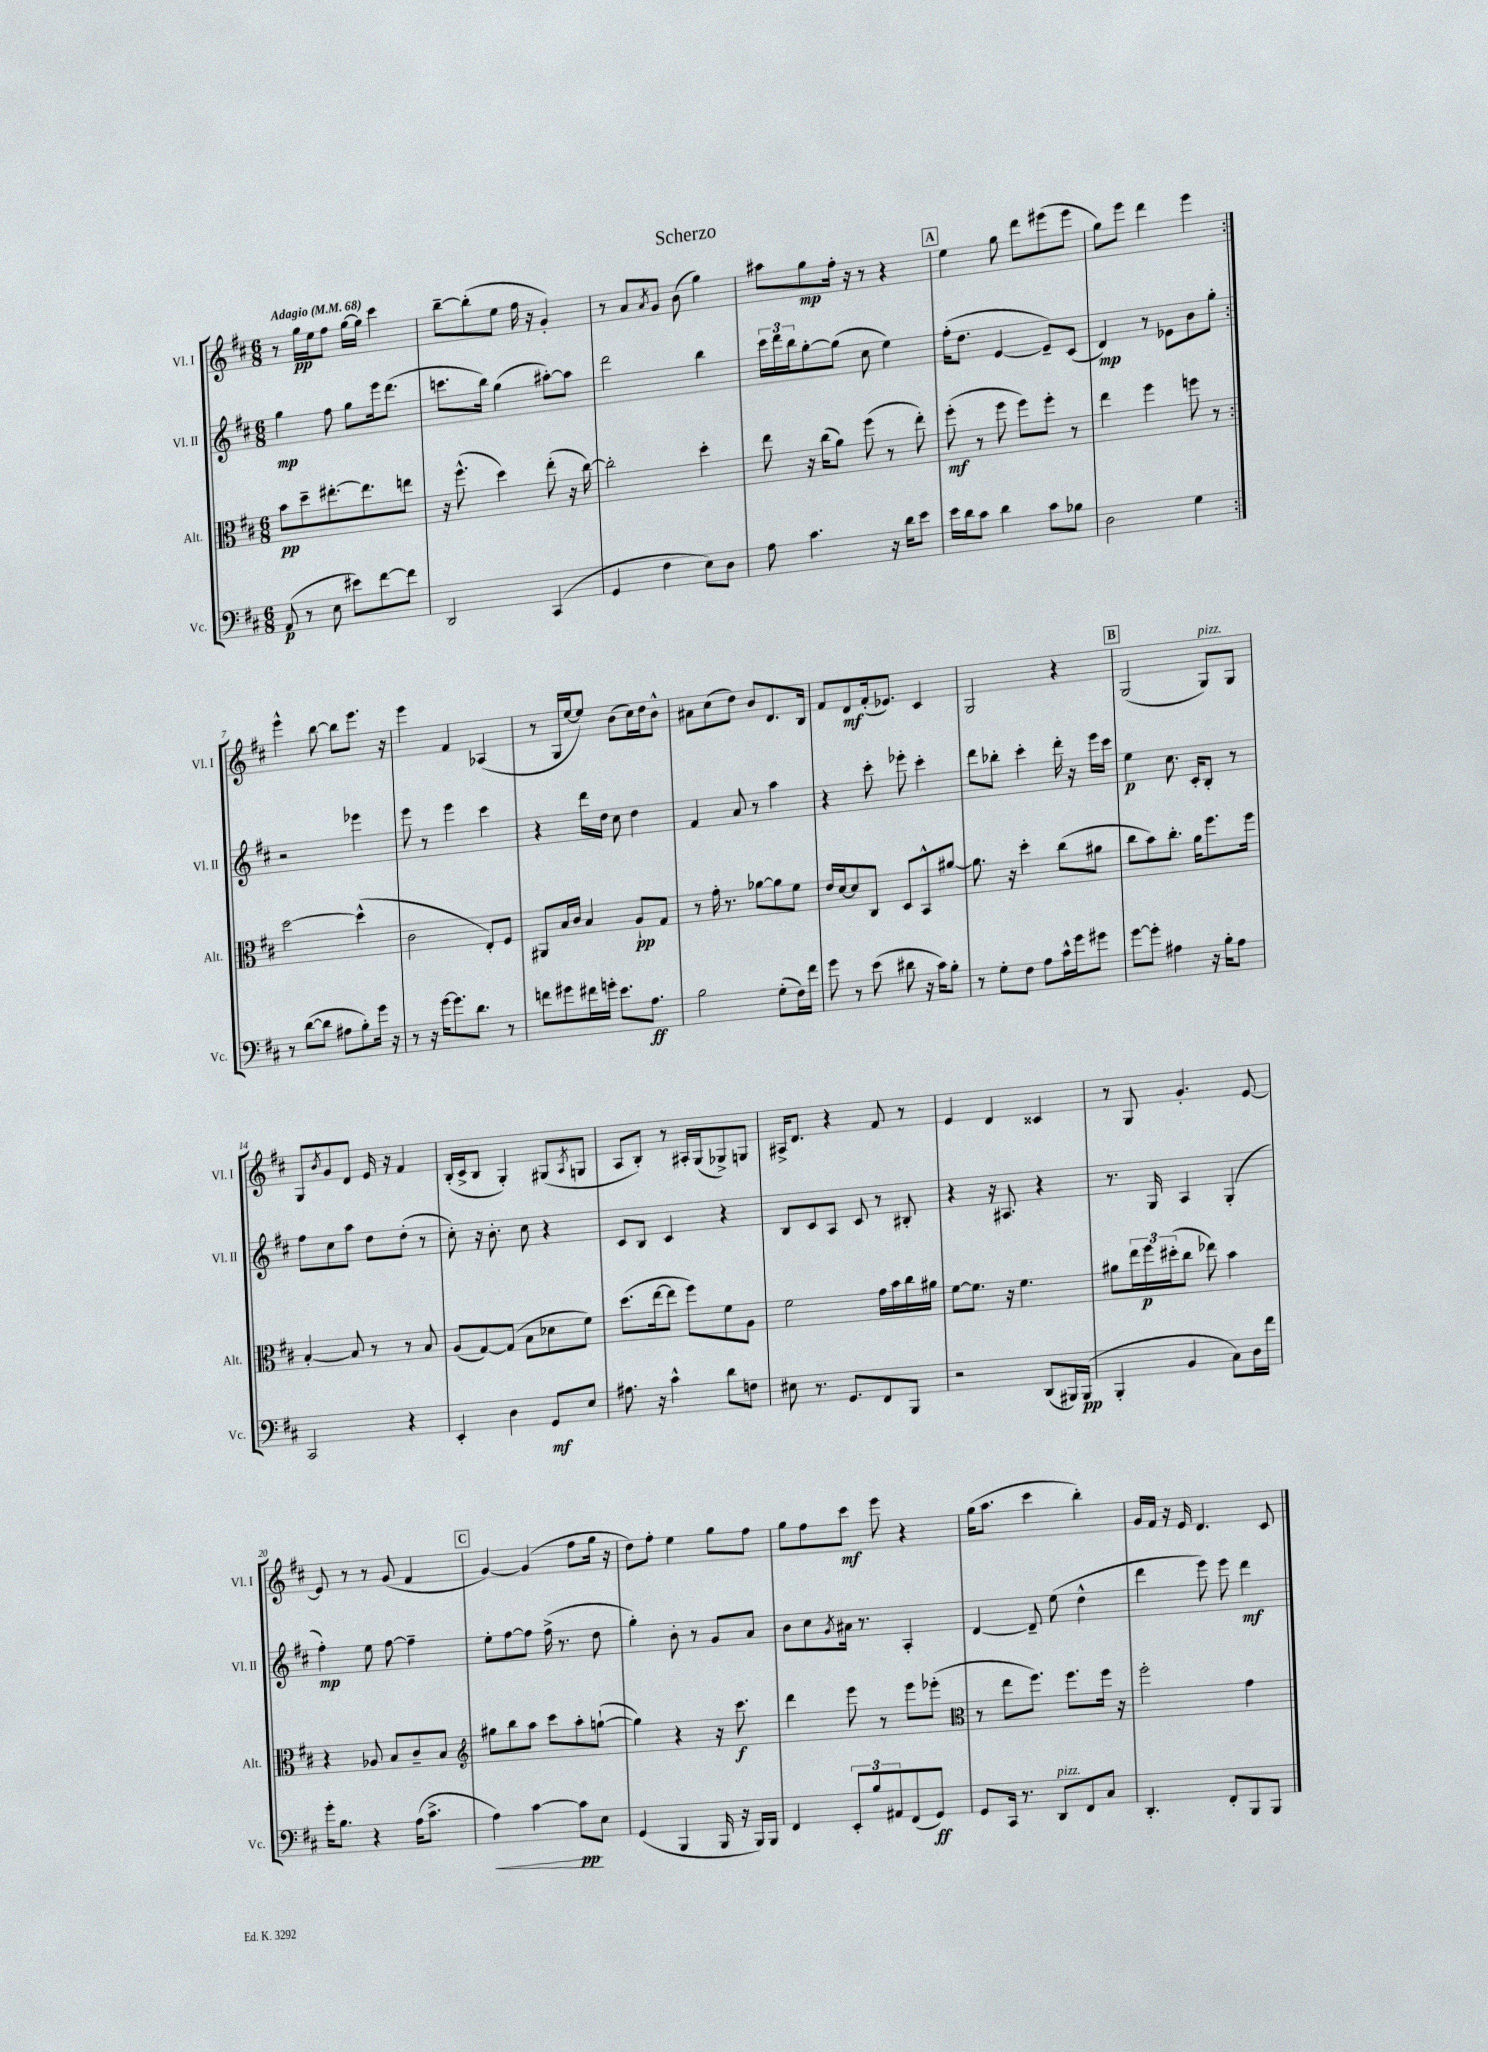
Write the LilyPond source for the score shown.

\header { title = "Scherzo" }
<<
\new StaffGroup <<
\new Staff = "s0" \with { instrumentName = "Vl. I" shortInstrumentName = "Vl. I" } {
    \clef treble \key d \major \numericTimeSignature \time 6/8 \tempo "Adagio" 4 = 68
    \repeat volta 2 { r8 g''16\pp e''16 fis''8 g''16~ g''16 cis'''4 |
    b''8~-- b''8-.( e''8 fis''16 r16 g'4-.) |
    r8 a'8 \acciaccatura { a'8 } g'8 b'8( g''4) |
    ais''8 g''8\mp fis''16-. r16 r8 r4 |
    \mark \markup { \box "A" } e''4 g''8 d'''8 eis'''8( eis'''8 |
    g''8) e'''8 d'''4 e'''4 | }
    e'''4-^ b''8~ b''8 e'''8. r16 |
    e'''4 fis'4 aes4( |
    r8 g16 e''16~ e''8) b'8( cis''16) d''16 b'8-^ |
    ais'8 cis''8( d''8) b'8 d'8. b16 |
    fis'8 d'8\mf fis'16-.( ees'8.) cis'4 |
    g2 r4 |
    \mark \markup { \box "B" } g2( g8^\markup { \italic "pizz." }) g8 |
    g8 \acciaccatura { b'8 } g'8 d'8 e'16 r16 fis'4 |
    b16-.( cis'16-> b8 g4-.) gis8( \acciaccatura { a8 } g8 |
    a8 b8-.) r8 ais16-. g16( ges8->) g8 |
    ais16-> d'8. r4 fis'8 r8 |
    e'4 d'4 cisis'4 |
    r8 g8 g'4.-. e'8~ |
    e'8 r8 r8 g'8( fis'4 |
    \mark \markup { \box "C" } g'4~) g'4( fis''8 g''16 r16 |
    d''8) fis''8-. e''4 g''8 fis''8 |
    g''8 fis''8 cis'''8\mf e'''8 r4 |
    g''16( a''8. cis'''4 b''4-.) |
    g'16 fis'16 r16 e'16 d'4. cis'8 \bar "|." |
}
\new Staff = "s1" \with { instrumentName = "Vl. II" shortInstrumentName = "Vl. II" } {
    \clef treble \key d \major \numericTimeSignature \time 6/8
    \repeat volta 2 { g''4\mp fis''8 g''8 e'''16 d'''8.( |
    c'''8. b''16) g''4( ais''8~-.) ais''8 |
    d'''2 b''4 |
    \tuplet 3/2 { cis'''16 d'''16 b''16 } g''8~-. g''8( cis''8 e''4) |
    \mark \markup { \box "A" } fis''16-.( d''8. e'4~ e'8--) cis'8( |
    d'4\mp) r8 ees'8 b'8 g''8-. | }
    r2 ees'''4 |
    e'''8 r8 e'''4 cis'''4 |
    r4 d'''16 d''16 cis''8 d''4 |
    fis'4 a'8 r8 a''4 |
    r4 cis'''8-. ees'''8-. cis'''4-. |
    d'''8 bes''8-. cis'''4-. d'''16-. r16 e'''16 cis'''16 |
    \mark \markup { \box "B" } e''4\p cis''8. cis'16-. b8-. r8 |
    fis''8 cis''8 a''8 d''8 d''8-.( r8 |
    cis''8-.) r16 b'8.-. cis''8 r4 |
    cis'8 b8 cis'4 r4 |
    b8 cis'8 a8 cis'8 r8 bis8-. |
    r4 r16 ais8. r4 |
    r8. g16 a4 g4-.( |
    fis''4-.\mp) e''8 fis''8~ fis''4-- |
    \mark \markup { \box "C" } e''8-. fis''8~ fis''8 fis''16->( r8. d''8 |
    g''4-.) b'8-. r8 g'8 a'8 |
    b'8 cis''8 \acciaccatura { g'8 } ais'16 r8. a4-. |
    d'4~ d'8-- e''8( d''4-^ |
    d'''4 e'''8) e'''8 d'''4\mf \bar "|." |
}
\new Staff = "s2" \with { instrumentName = "Alt." shortInstrumentName = "Alt." } {
    \clef alto \key d \major \numericTimeSignature \time 6/8
    \repeat volta 2 { b'8\pp d''8-- eis''8.~-. eis''8. e''8 |
    r16 fis''8.-^( d''4) e''8-.( r16 cis''16~) |
    cis''2-. d''4-. |
    e''8 r16 cis''16( a'8) fis''8( r8 e''8-.) |
    \mark \markup { \box "A" } fis''8-.\mf( r8 fis''8 fis''8) fis''8-. r8 |
    e''4 fis''4 f''8 r8 | }
    d''2~ d''4-^( |
    cis'2 e8-.) fis8 |
    ais,8 b16 cis'16 b4 a8-!\pp g8 |
    r8 g'16-. r8. aes'8~ aes'8 fis'8 |
    e'16 d'16~ d'8 cis8 d8 b,8-^ ais'8~ |
    ais'8. r16 d''4-. cis''8( ais'8 |
    \mark \markup { \box "B" } cis''8 b'8) cis''8.-. a'16 fis''8. fis''16 |
    b4~-. b8 r8 r8 b8 |
    a8( g8~) g8( b8 des'8 fis'8) |
    d''8.( e''16~ e''8 fis''8) fis'8 a8 |
    fis'2 g'16 b'16 cis''16 ais'16 |
    fis'8~ fis'8. r16 fis'4. |
    ais'8 \tuplet 3/2 { e''16 fis''16\p dis''16-.( } cis''8 ees''8) b'4 |
    r4 aes8 b8 cis'8-- b8 |
    \mark \markup { \box "C" } \clef treble gis''8 b''8 a''8 cis'''8 a''8-. g''8~-!( |
    g''4) r4 r16 cis'''8.\f |
    d'''4 e'''8 r8 e'''8 ees'''8-.( |
    \clef alto r8 e''8 fis''8.) fis''8. fis''16 r16 |
    fis''2-. g'4 \bar "|." |
}
\new Staff = "s3" \with { instrumentName = "Vc." shortInstrumentName = "Vc." } {
    \clef bass \key d \major \numericTimeSignature \time 6/8
    \repeat volta 2 { a,8\p( r8 e8 eis'8) fis'8~ fis'8 |
    d,2 cis,4( |
    g,4 fis4 e8) d8 |
    a8 cis'4. r16 d'16 e'8 |
    \mark \markup { \box "A" } e'16 d'16 cis'8 d'4 cis'8 bes8 |
    d2 g4 | }
    r8 d'8~( d'8 ais8 b8-.) g'16 r16 |
    r8 r16 g'16~ g'8. d'8. r8 |
    f'8 gis'8 fis'16 g'16-. e'8. a8.\ff |
    b2 g8-.( fis16) fis'16 |
    g'8 r8 e'8( dis'8 r16 cis'16) b8-. |
    r8 g8-. fis8 a8 cis'16-^ g'16 gis'8 |
    \mark \markup { \box "B" } g'8~ g'8-. ais4 r16 b16-. ais8 |
    cis,2 r4 |
    e,4-. d4 g,8\mf e8 |
    ais8. r16 cis'4-^ d'8 f8 |
    eis8 r8. g,8. fis,8 b,,8 |
    r2 d,8( bis,,16) bis,,16\pp( |
    b,,4-. b,4 cis8) d16 fis'16 |
    g'16-. b8. r4 a16( cis'8.-> |
    \mark \markup { \box "C" } a4\<) cis'4~ cis'8\pp\! e8 |
    g,4( b,,4 b,,16 r16 b,,16) b,,16 |
    fis,4 \tuplet 3/2 { e,8-. b8 ais,8 } fis,8( g,8\ff) |
    g,8 cis,16 r8. d,8^\markup { \italic "pizz." } fis,8 cis8 |
    d,4.-. fis,8-. b,,8 b,,8 \bar "|." |
}
>>
>>
